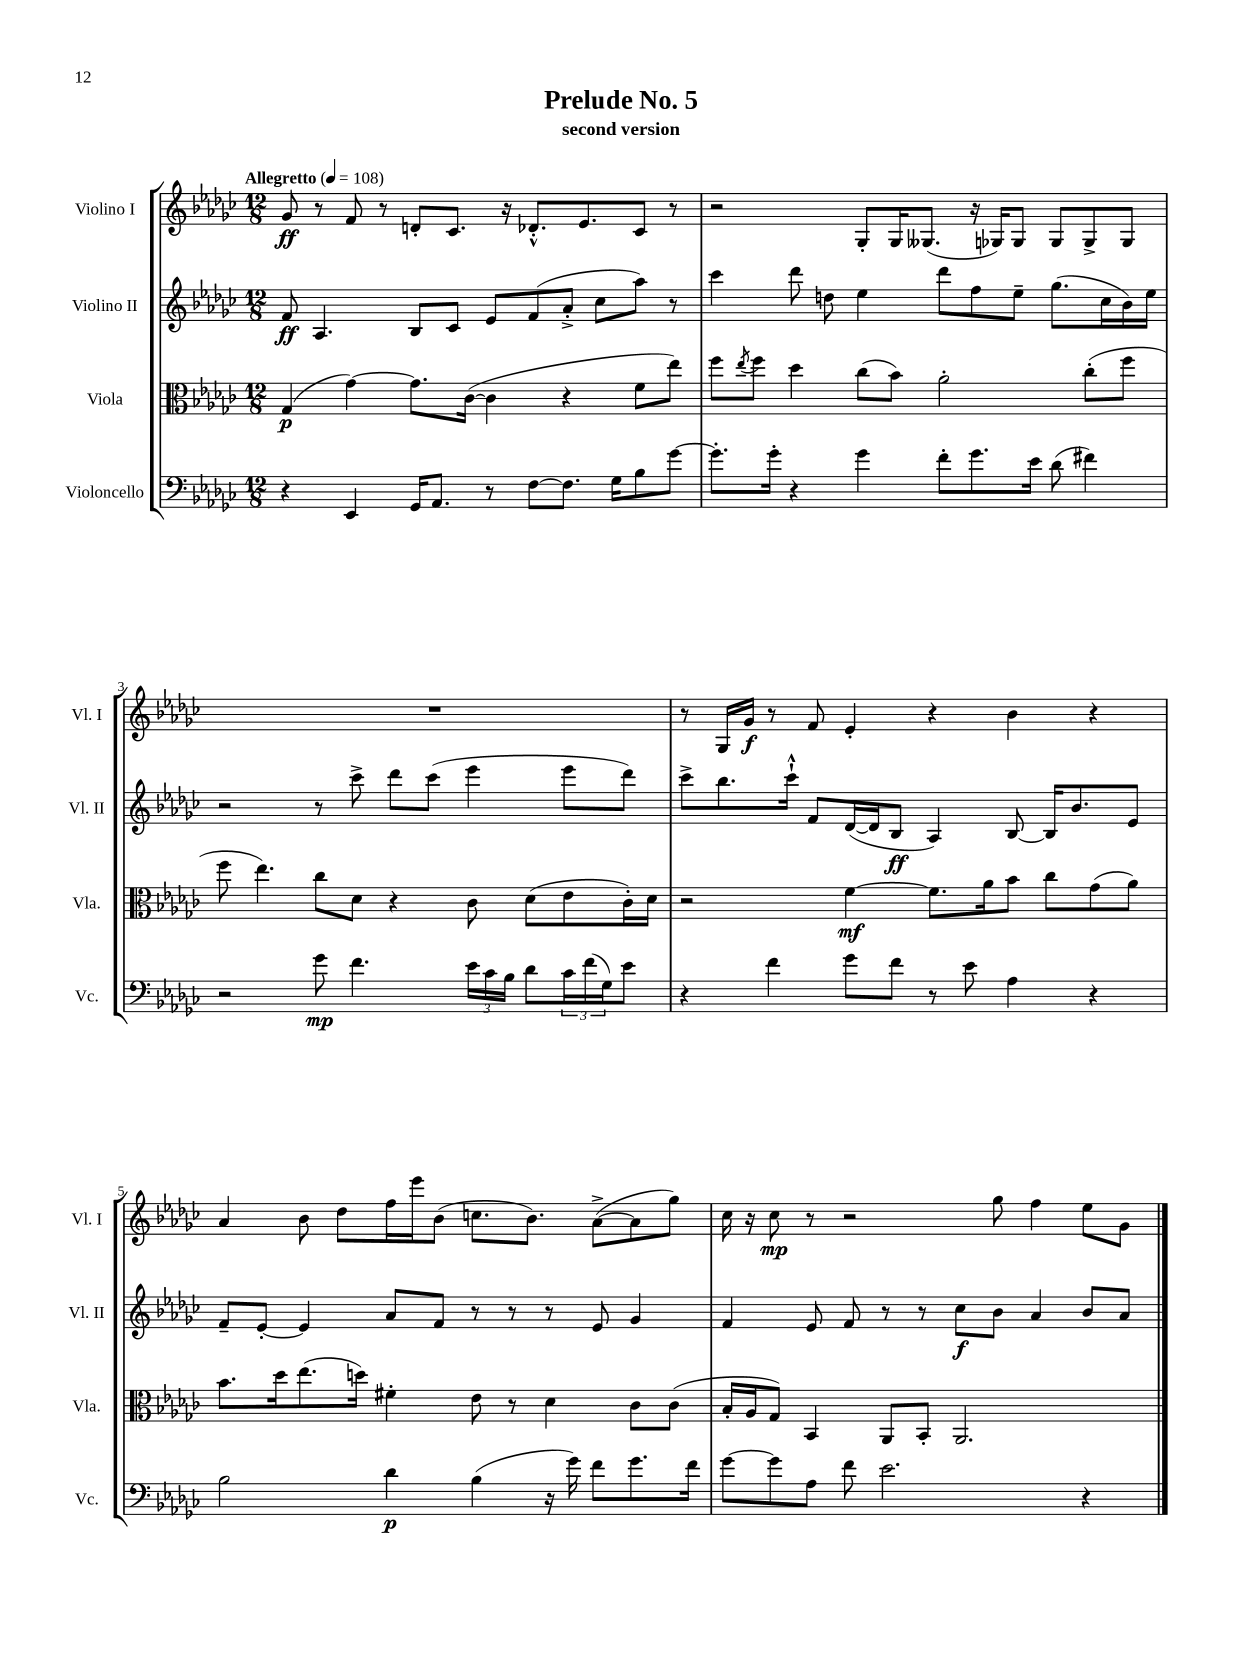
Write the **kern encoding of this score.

**kern	**kern	**kern	**kern
*staff4	*staff3	*staff2	*staff1
*clefF4	*clefC3	*clefG2	*clefG2
*k[b-e-a-d-g-c-]	*k[b-e-a-d-g-c-]	*k[b-e-a-d-g-c-]	*k[b-e-a-d-g-c-]
*M12/8	*M12/8	*M12/8	*M12/8
*MM108	*MM108	*MM108	*MM108
4r	(4G-/	8f/	8g-/
.	.	4.A-/	8r
4EE-/	[4g-\)	.	8f/
.	.	.	8r
16GG-/LK	8.g-\]L	8B-/L	8d'/L
8.AA-/J	.	.	.
.	.	8c-/J	8.c-/J
.	([16c-\Jk	.	.
8r	4c-\]	8e-/L	.
.	.	.	16r
[8F\L	.	(8f/	8.d-'^^/L
8.F\]J	4r	8a-'^/J	.
.	.	.	8.e-/
.	.	8cc-\L	.
16G-\LK	.	.	.
8B-\	8f\L	8aa-\J)	8c-/J
[8g-\J	8ee-\J)	8r	8r
=	=	=	=
8.g-'\]L	8ff\L	4ccc-\	2r
.	8qee-/	.	.
.	8ff\J	.	.
16g-'\Jk	.	.	.
4r	4dd-\	8ddd-\	.
.	.	8dd\	.
4g-\	(8cc-\L	4ee-\	8G-'/L
.	8b-\J)	.	16G-/K
.	.	.	(8.G--/J
8f'\L	2a-'\	8ddd-\L	.
8.g-\	.	8ff\	16r
.	.	.	16G-/LK)
.	.	8ee-~\J	8G-/J
16e-\Jk	.	.	.
(8d-\	.	(8.gg-\L	8G-/L
4f#\)	(8cc-'\L	.	8G-^/
.	.	16cc-\L	.
.	8ff\J	16b-\)	8G-/J
.	.	16ee-\JJ	.
=	=	=	=
2r	8ff\	2r	1.r
.	4.ee-\)	.	.
8g-\	8cc-\L	8r	.
4.f\	8d-\J	8ccc-^\	.
.	4r	8ddd-\L	.
.	.	(8ccc-\J	.
24e-\LL	8c-\	4eee-\	.
24c-\	.	.	.
24B-\JJ	.	.	.
8d-\L	(8d-\L	.	.
24c-\L	8e-\	8eee-\L	.
(24f\	.	.	.
24G-\J)	.	.	.
8e-\J	16c-'\L)	8ddd-\J)	.
.	16d-\JJ	.	.
=	=	=	=
4r	2r	8ccc-^\L	8r
.	.	8.bb-\	16G-/LL
.	.	.	16g-/JJ
4f\	.	.	8r
.	.	16ccc-`^^\Jk	.
.	.	8f/L	8f/
8g-\L	[4f\	([16d-/L	4e-'/
.	.	16d-/]J	.
8f\J	.	8B-/J	.
8r	8.f\]L	4A-/)	4r
8e-\	.	.	.
.	16a-\k	.	.
4A-\	8b-\J	[8B-/	4b-\
.	8cc-\L	16B-/]LK	.
.	.	8.b-/	.
4r	(8g-\	.	4r
.	8a-\J)	8e-/J	.
=	=	=	=
2B-\	8.b-\L	8f~/L	4a-/
.	.	[8e-'/J	.
.	16dd-\k	.	.
.	(8.ee-\	4e-/]	8b-\
.	.	.	8dd-\L
.	16dd\Jk)	.	.
4d-\	4f#'\	8a-/L	16ff\L
.	.	.	16eee-\J
.	.	8f/J	(8b-\J
(4B-\	8e-\	8r	8.cc\L
.	8r	8r	.
.	.	.	8.b-\J)
16r	4d-\	8r	.
16g-\)	.	.	.
8f\L	.	8e-/	([8a-^\L
8.g-\	8c-\L	4g-/	8a-\]
.	(8c-\J	.	8gg-\J)
16f\Jk	.	.	.
=	=	=	=
[8g-\L	16B-'/LL	4f/	16cc-\
.	16A-/J	.	16r
8g-\]	8G-/J)	.	8cc-\
8A-\J	4BB-/	8e-/	8r
8f\	.	8f/	2r
2.e-\	8AA-/L	8r	.
.	8BB-'/J	8r	.
.	2.AA-/	8cc-\L	.
.	.	8b-\J	8gg-\
.	.	4a-/	4ff\
4r	.	8b-/L	8ee-\L
.	.	8a-/J	8g-\J
==	==	==	==
*-	*-	*-	*-
